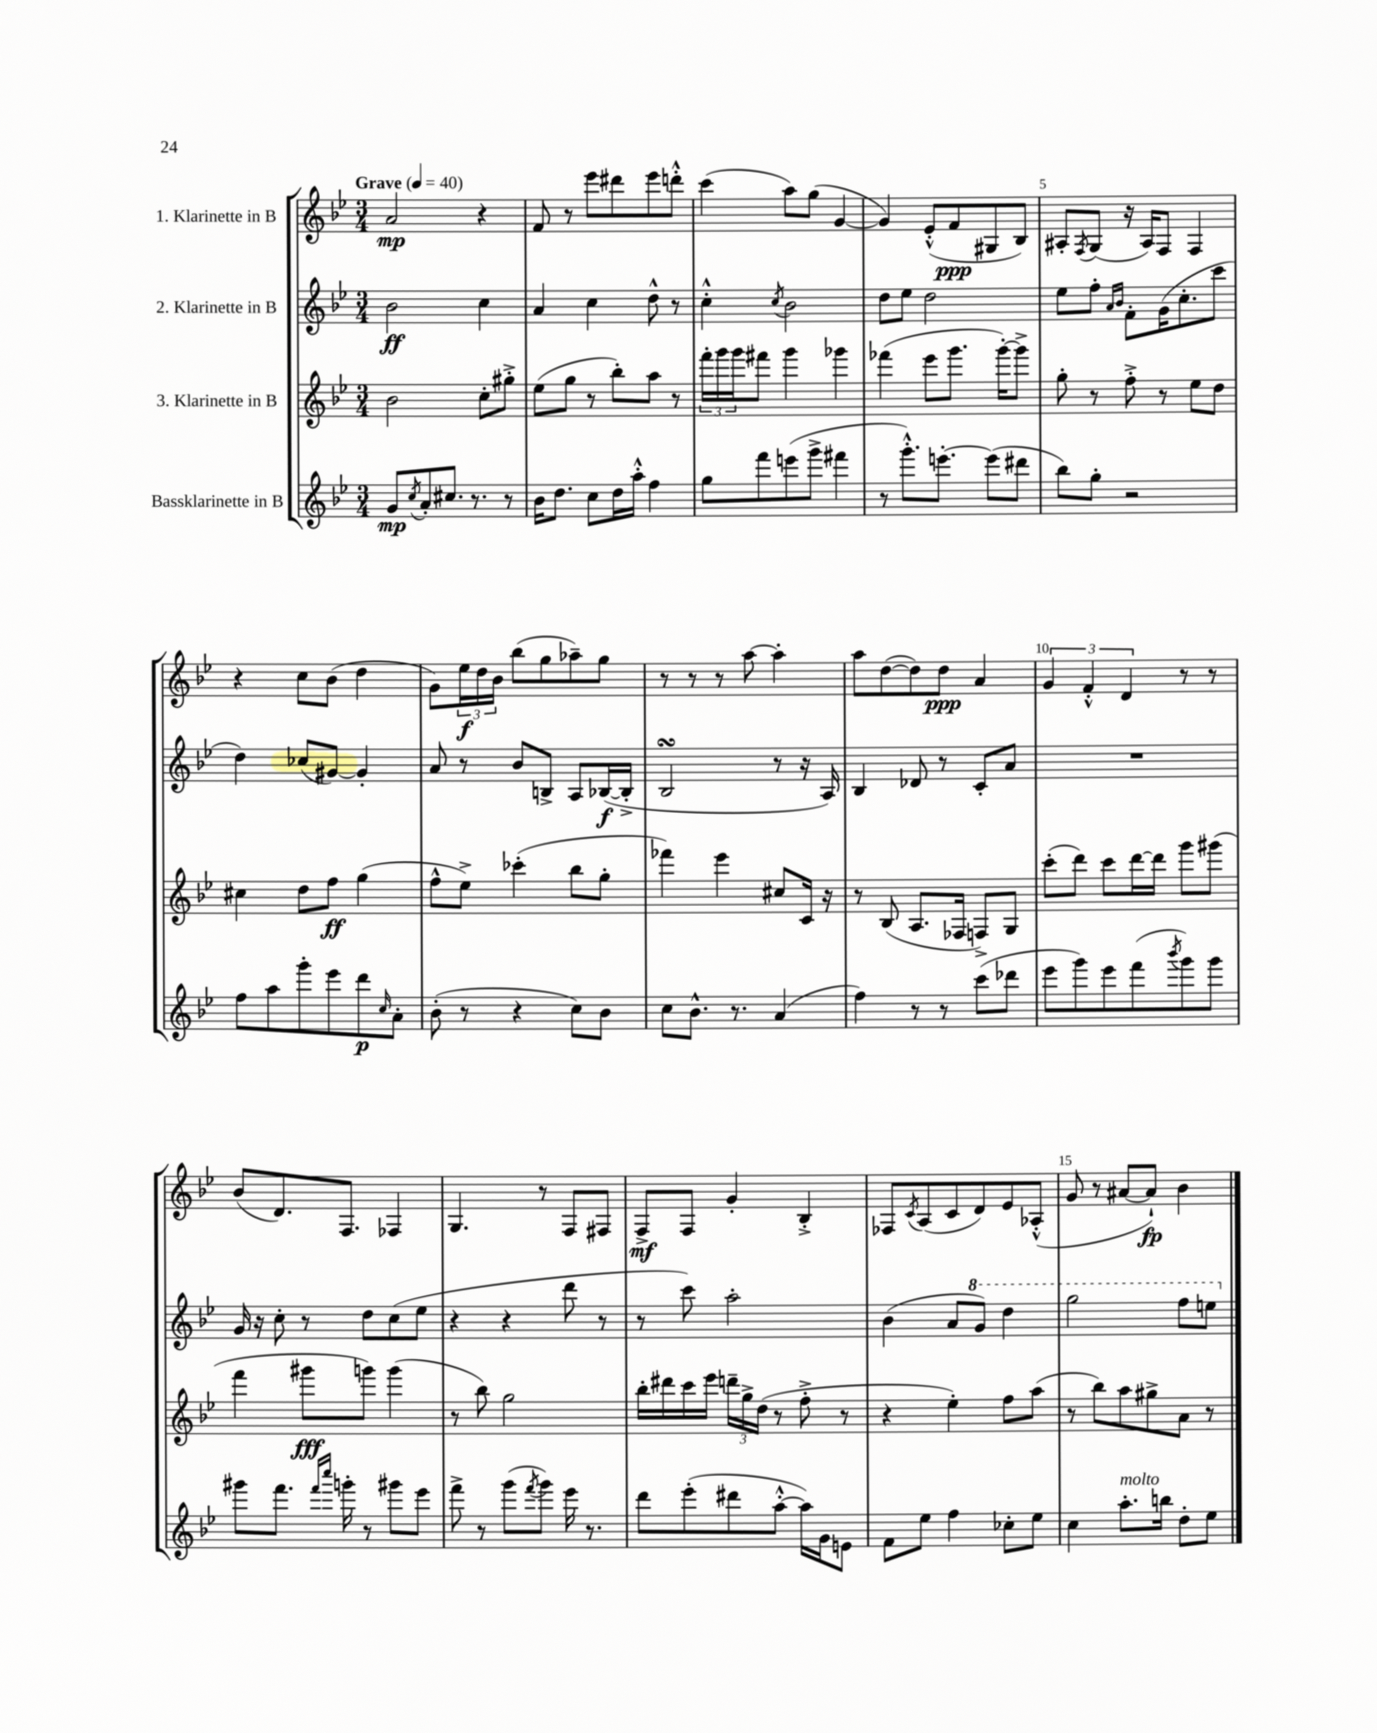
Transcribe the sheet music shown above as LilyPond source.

<<
\new StaffGroup <<
\new Staff = "s0" \with { instrumentName = "1. Klarinette in B" } {
    \clef treble \key bes \major \numericTimeSignature \time 3/4 \tempo "Grave" 4 = 40
    a'2\mp r4 |
    f'8 r8 ees'''8 dis'''8 ees'''8 d'''8-.-^ |
    c'''4( a''8) g''8( g'4~ |
    g'4) ees'8-.-^( f'8\ppp gis8 bes8) |
    ais8-. \acciaccatura { f8 } g8( r16 ais16) f8 f4 |
    r4 c''8 bes'8( d''4 |
    g'8) \tuplet 3/2 { ees''16\f d''16 bes'16 } bes''8( g''8 aes''8--) g''8 |
    r8 r8 r8 a''8~ a''4-. |
    a''8 d''8~( d''8) d''8\ppp a'4 |
    \tuplet 3/2 { g'4 f'4-.-^ d'4 } r8 r8 |
    bes'8( d'8.) f8. fes4 |
    g4. r8 f8 fis8 |
    f8->\mf f8 g'4-. bes4-.-> |
    fes8 \acciaccatura { c'8 } a8( c'8 d'8) ees'8 aes8-.-^( |
    g'8 r8 ais'8~ ais'8-!\fp) bes'4 \bar "|." |
}
\new Staff = "s1" \with { instrumentName = "2. Klarinette in B" } {
    \clef treble \key bes \major \numericTimeSignature \time 3/4
    bes'2\ff c''4 |
    a'4 c''4 d''8-^ r8 |
    c''4-.-^ \acciaccatura { c''8 } bes'2 |
    d''8 ees''8 d''2 |
    ees''8 f''8-. \grace { a'16 bes'16 } f'8-. g'16( c''8.-. c'''8 |
    d''4) ces''8( gis'8~) gis'4-. |
    a'8 r8 bes'8 b8-> a8 bes16~\f( bes16-.-> |
    bes2\turn r8 r16 a16) |
    bes4 des'8 r8 c'8-. a'8 |
    R2. |
    g'16 r16 c''8-. r8 d''8 c''8( ees''8 |
    r4 r4 d'''8 r8 |
    r8 c'''8) a''2-. |
    bes'4( a'8 \ottava #1 g''8) d'''4 |
    g'''2 f'''8 e'''8 \ottava #0 \bar "|." |
}
\new Staff = "s2" \with { instrumentName = "3. Klarinette in B" } {
    \clef treble \key bes \major \numericTimeSignature \time 3/4
    bes'2 c''8-. gis''8-.-> |
    ees''8( g''8 r8 bes''8-.) a''8 r8 |
    \tuplet 3/2 { f'''16-. g'''16 g'''16 } fis'''8 g'''4 ges'''4 |
    fes'''4( ees'''8 g'''8. g'''16~-.) g'''8-> |
    g''8-. r8 f''8-.-> r8 ees''8 d''8 |
    cis''4 d''8 f''8\ff g''4( |
    f''8-^ ees''8->) ces'''4-.( bes''8 g''8-. |
    fes'''4) ees'''4 cis''8 c'16 r16 |
    r8 bes8( a8. fes16 f8->) g8 |
    c'''8-.( d'''8) c'''8 d'''16~ d'''16 g'''8 gis'''8( |
    f'''4 gis'''8\fff g'''8) g'''4( |
    r8 bes''8) g''2 |
    bes''16-. dis'''16 c'''16 ees'''16 \tuplet 3/2 { d'''16-- g''16-> d''16( } r8 f''8-.-> r8 |
    r4 ees''4-.) f''8 a''8( |
    r8 bes''8) a''8 gis''8-> a'8 r8 \bar "|." |
}
\new Staff = "s3" \with { instrumentName = "Bassklarinette in B" } {
    \clef treble \key bes \major \numericTimeSignature \time 3/4
    g'8\mp \acciaccatura { c''8 } a'8-. cis''8. r8. r8 |
    bes'16 d''8. c''8 d''16 a''16-.-^ f''4 |
    g''8 f'''8 e'''8( g'''8-> fis'''4 |
    r8 g'''8.-.-^) e'''8.~-. e'''8( dis'''8 |
    bes''8) g''8-. r2 |
    f''8 a''8 g'''8-. ees'''8 d'''8\p \grace { c''16 } a'8-. |
    bes'8-.( r8 r4 c''8) bes'8 |
    c''8 bes'8.-^ r8. a'4( |
    f''4) r8 r8 c'''8( des'''8 |
    ees'''8 g'''8) ees'''8 f'''8( \acciaccatura { bes'''8 } g'''8) g'''8 |
    gis'''8 f'''8. \grace { f'''16 c''''16 } g'''16-. r8 gis'''8 ees'''8 |
    f'''8-> r8 g'''8( \acciaccatura { f'''8 } g'''8) ees'''16 r8. |
    d'''8 ees'''8-.( dis'''8 a''8~-.-^ a''16) g'16 e'8 |
    f'8 ees''8 f''4 ces''8-. ees''8 |
    c''4 a''8.-.^\markup { \italic "molto" } b''16 d''8-. ees''8 \bar "|." |
}
>>
>>
\layout { \context { \Score \override BarNumber.break-visibility = ##(#f #t #t) barNumberVisibility = #(every-nth-bar-number-visible 5) } }
